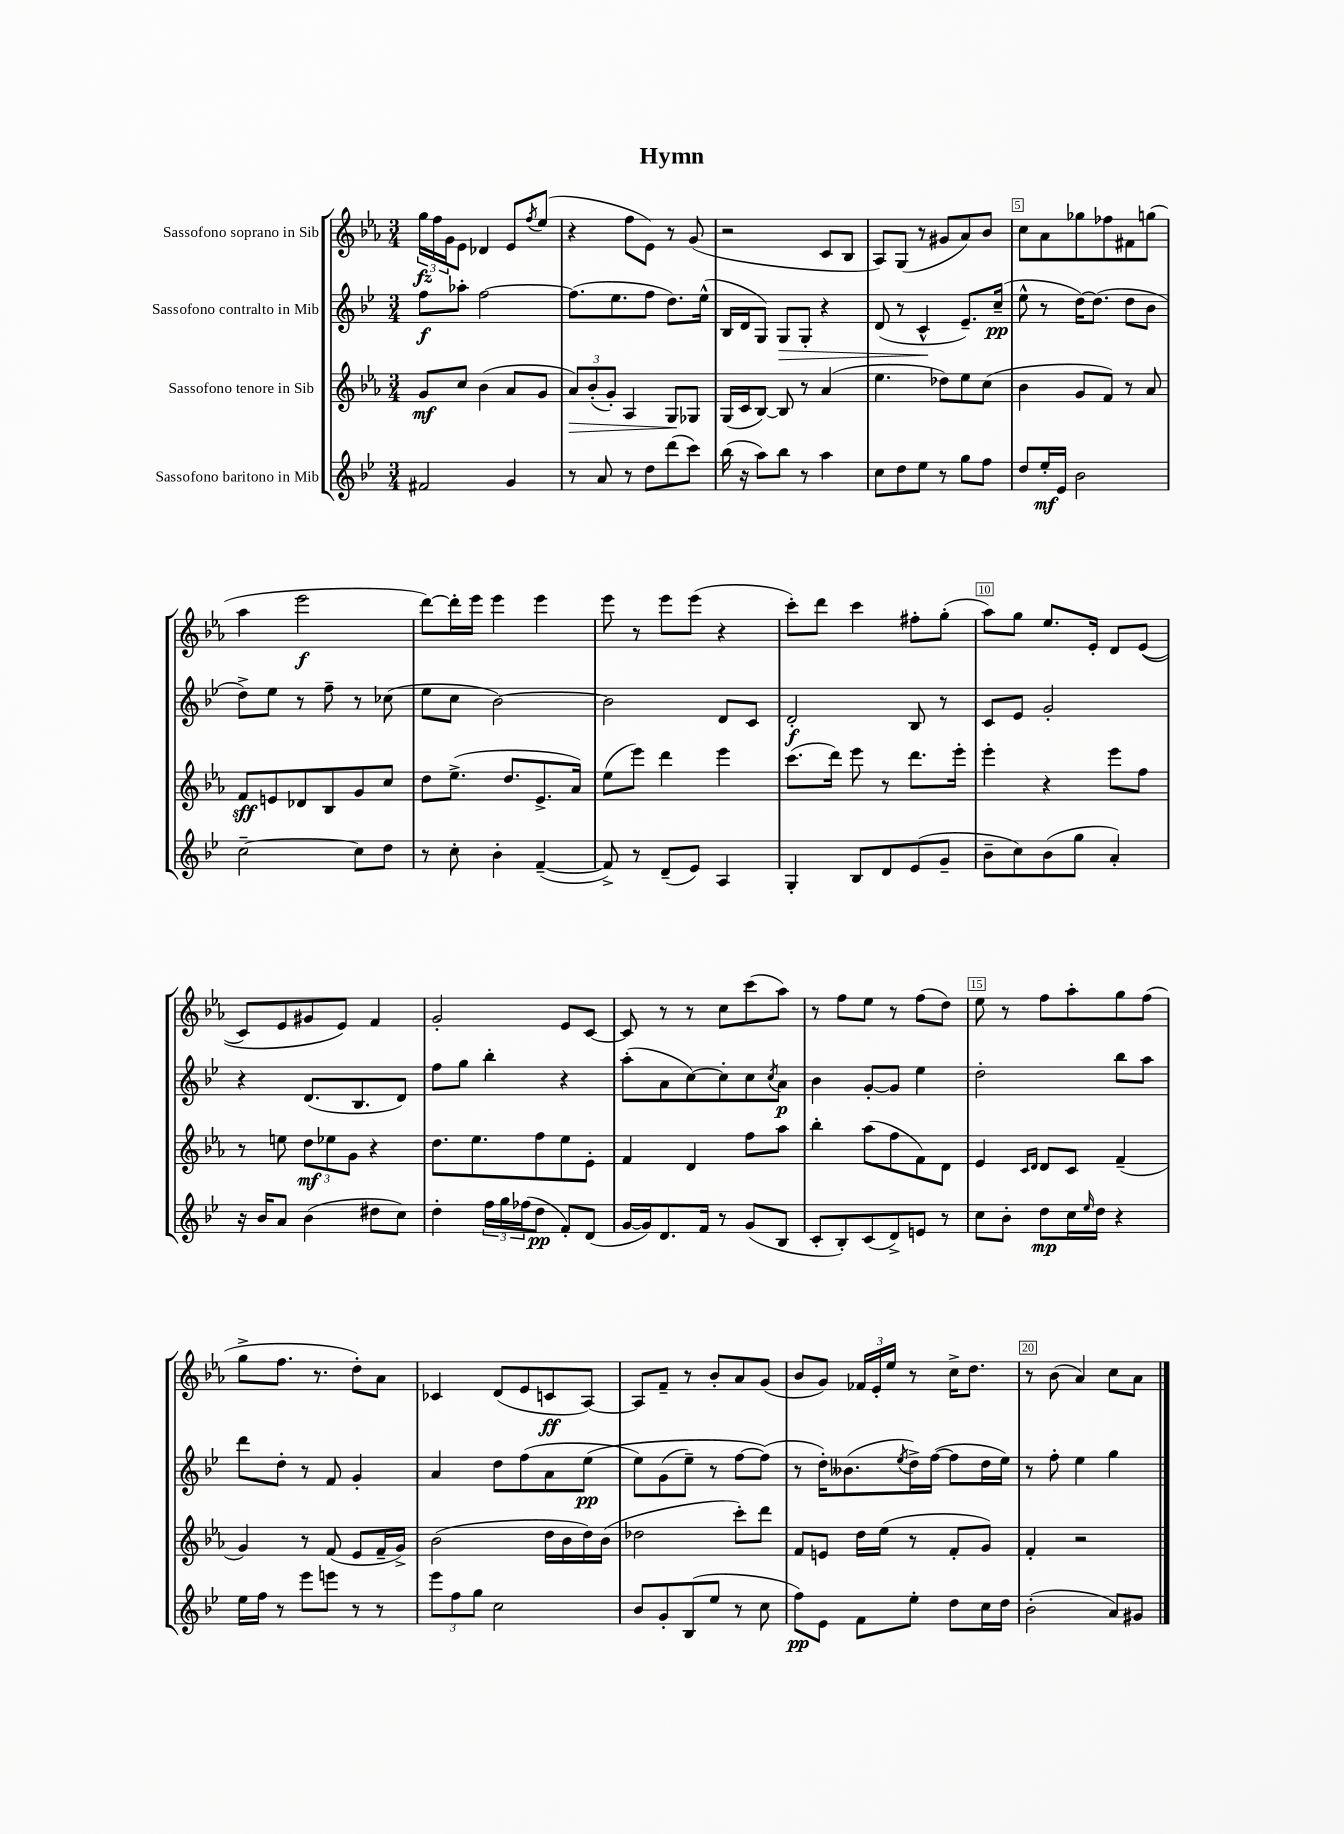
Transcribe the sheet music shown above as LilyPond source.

\header { title = "Hymn" }
<<
\new StaffGroup <<
\new Staff = "s0" \with { instrumentName = "Sassofono soprano in Sib" } {
    \clef treble \key ees \major \numericTimeSignature \time 3/4
    \tuplet 3/2 { g''16\fz f''16 g'16 } ees'8 des'4 ees'8 \acciaccatura { f''8 } ees''8( |
    r4 f''8 ees'8) r8 g'8( |
    r2 c'8 bes8 |
    aes8) g8( r8 gis'8 aes'8) bes'8 |
    c''8 aes'8 ges''8 fes''8 fis'8 g''8( |
    aes''4 ees'''2\f |
    d'''8~) d'''16-. ees'''16 ees'''4 ees'''4 |
    ees'''8 r8 ees'''8 ees'''8( r4 |
    c'''8-.) d'''8 c'''4 fis''8-. g''8-.( |
    aes''8) g''8 ees''8. ees'16-. d'8 ees'8(\( |
    c'8) ees'8 gis'8 ees'8\) f'4 |
    g'2-. ees'8 c'8~ |
    c'8 r8 r8 c''8 c'''8( aes''8) |
    r8 f''8 ees''8 r8 f''8( d''8) |
    ees''8 r8 f''8 aes''8-. g''8 f''8( |
    g''8-> f''8. r8. d''8-.) aes'8 |
    ces'4 d'8( ees'8 c'8\ff aes8~) |
    aes8 f'8-- r8 bes'8-. aes'8 g'8( |
    bes'8 g'8) \tuplet 3/2 { fes'16 ees'16-. ees''16 } r8 c''16-> d''8. |
    r8 bes'8( aes'4) c''8 aes'8 \bar "|." |
}
\new Staff = "s1" \with { instrumentName = "Sassofono contralto in Mib" } {
    \clef treble \key bes \major \numericTimeSignature \time 3/4
    f''8\f aes''8-. f''2~ |
    f''8.( ees''8. f''8 d''8.) ees''16-^( |
    bes16 d'16 g8) g8\> g8-. r4 |
    d'8( r8 c'4-^\! ees'8.--) c''16--\pp( |
    ees''8-^ r8 d''16~) d''8.( d''8 bes'8 |
    d''8->) ees''8 r8 f''8-- r8 ces''8( |
    ees''8 c''8 bes'2~) |
    bes'2 d'8 c'8 |
    d'2-.\f bes8 r8 |
    c'8 ees'8 g'2-. |
    r4 d'8.( bes8. d'8) |
    f''8 g''8 bes''4-. r4 |
    a''8-.( a'8 c''8~) c''8-. c''8 \acciaccatura { c''8 } a'8\p |
    bes'4 g'8~-. g'8 ees''4 |
    d''2-. bes''8 a''8 |
    d'''8 d''8-. r8 f'8 g'4-. |
    a'4 d''8 f''8( a'8 ees''8\pp\( |
    ees''8) g'8( ees''8--) r8 f''8~ f''8(\) |
    r8 d''16-.) beses'8.( \acciaccatura { ees''8 } d''16->) f''16~( f''8 d''16 ees''16) |
    r8 f''8-. ees''4 g''4 \bar "|." |
}
\new Staff = "s2" \with { instrumentName = "Sassofono tenore in Sib" } {
    \clef treble \key ees \major \numericTimeSignature \time 3/4
    g'8\mf c''8 bes'4( aes'8 g'8 |
    \tuplet 3/2 { aes'8\>) bes'8-.( g'8-.) } aes4 g8\! ges8 |
    g16( c'16 bes8~) bes8 r8 aes'4( |
    ees''4. des''8) ees''8 c''8( |
    bes'4 g'8 f'8) r8 aes'8 |
    f'8\sff e'8 des'8 bes8 g'8 c''8 |
    d''8 ees''8.->( d''8. ees'8.-> aes'16) |
    ees''8( ees'''8) d'''4 ees'''4 |
    c'''8.( d'''16) ees'''8 r8 d'''8. ees'''16-. |
    ees'''4-. r4 ees'''8 f''8 |
    r8 e''8 \tuplet 3/2 { d''8\mf ees''8 g'8 } r4 |
    d''8. ees''8. f''8 ees''8 ees'8-. |
    f'4 d'4 f''8 aes''8 |
    bes''4-. aes''8( f''8 f'8) d'8 |
    ees'4 \grace { c'16 d'16 } d'8 c'8 f'4--( |
    g'4) r8 f'8( ees'8 f'16-- g'16->) |
    bes'2( d''16 bes'16 d''16) bes'16( |
    des''2 c'''8-.) d'''8 |
    f'8 e'8 d''16 ees''16( r8 f'8-. g'8) |
    f'4-. r2 \bar "|." |
}
\new Staff = "s3" \with { instrumentName = "Sassofono baritono in Mib" } {
    \clef treble \key bes \major \numericTimeSignature \time 3/4
    fis'2 g'4 |
    r8 a'8 r8 d''8 d'''8( c'''8) |
    bes''16( r16 a''8) bes''8 r8 a''4 |
    c''8 d''8 ees''8 r8 g''8 f''8 |
    d''8 ees''16-.\mf ees'16 bes'2 |
    c''2~-- c''8 d''8 |
    r8 c''8-. bes'4-. f'4~--( |
    f'8->) r8 d'8--( ees'8) a4 |
    g4-. bes8 d'8 ees'8( g'8-- |
    bes'8-- c''8) bes'8( g''8 a'4-.) |
    r16 bes'16 a'8 bes'4( dis''8 c''8) |
    d''4-. \tuplet 3/2 { f''16 g''16 fes''16( } d''8\pp f'8-.) d'8( |
    g'16~ g'16) d'8. f'16 r8 g'8( bes8 |
    c'8-. bes8-.) c'8( d'8->) e'8 r8 |
    c''8 bes'8-. d''8\mp c''16 \grace { ees''16 } d''16 r4 |
    ees''16 f''16 r8 ees'''8 e'''8 r8 r8 |
    \tuplet 3/2 { ees'''8 f''8 g''8 } c''2 |
    bes'8 g'8-. bes8( ees''8 r8 c''8 |
    f''8\pp) ees'8 f'8 ees''8-. d''8 c''16 d''16 |
    bes'2-.( a'8) gis'8 \bar "|." |
}
>>
>>
\layout { \context { \Score \override BarNumber.break-visibility = ##(#f #t #t) barNumberVisibility = #(every-nth-bar-number-visible 5) \override BarNumber.stencil = #(make-stencil-boxer 0.1 0.3 ly:text-interface::print) } }
